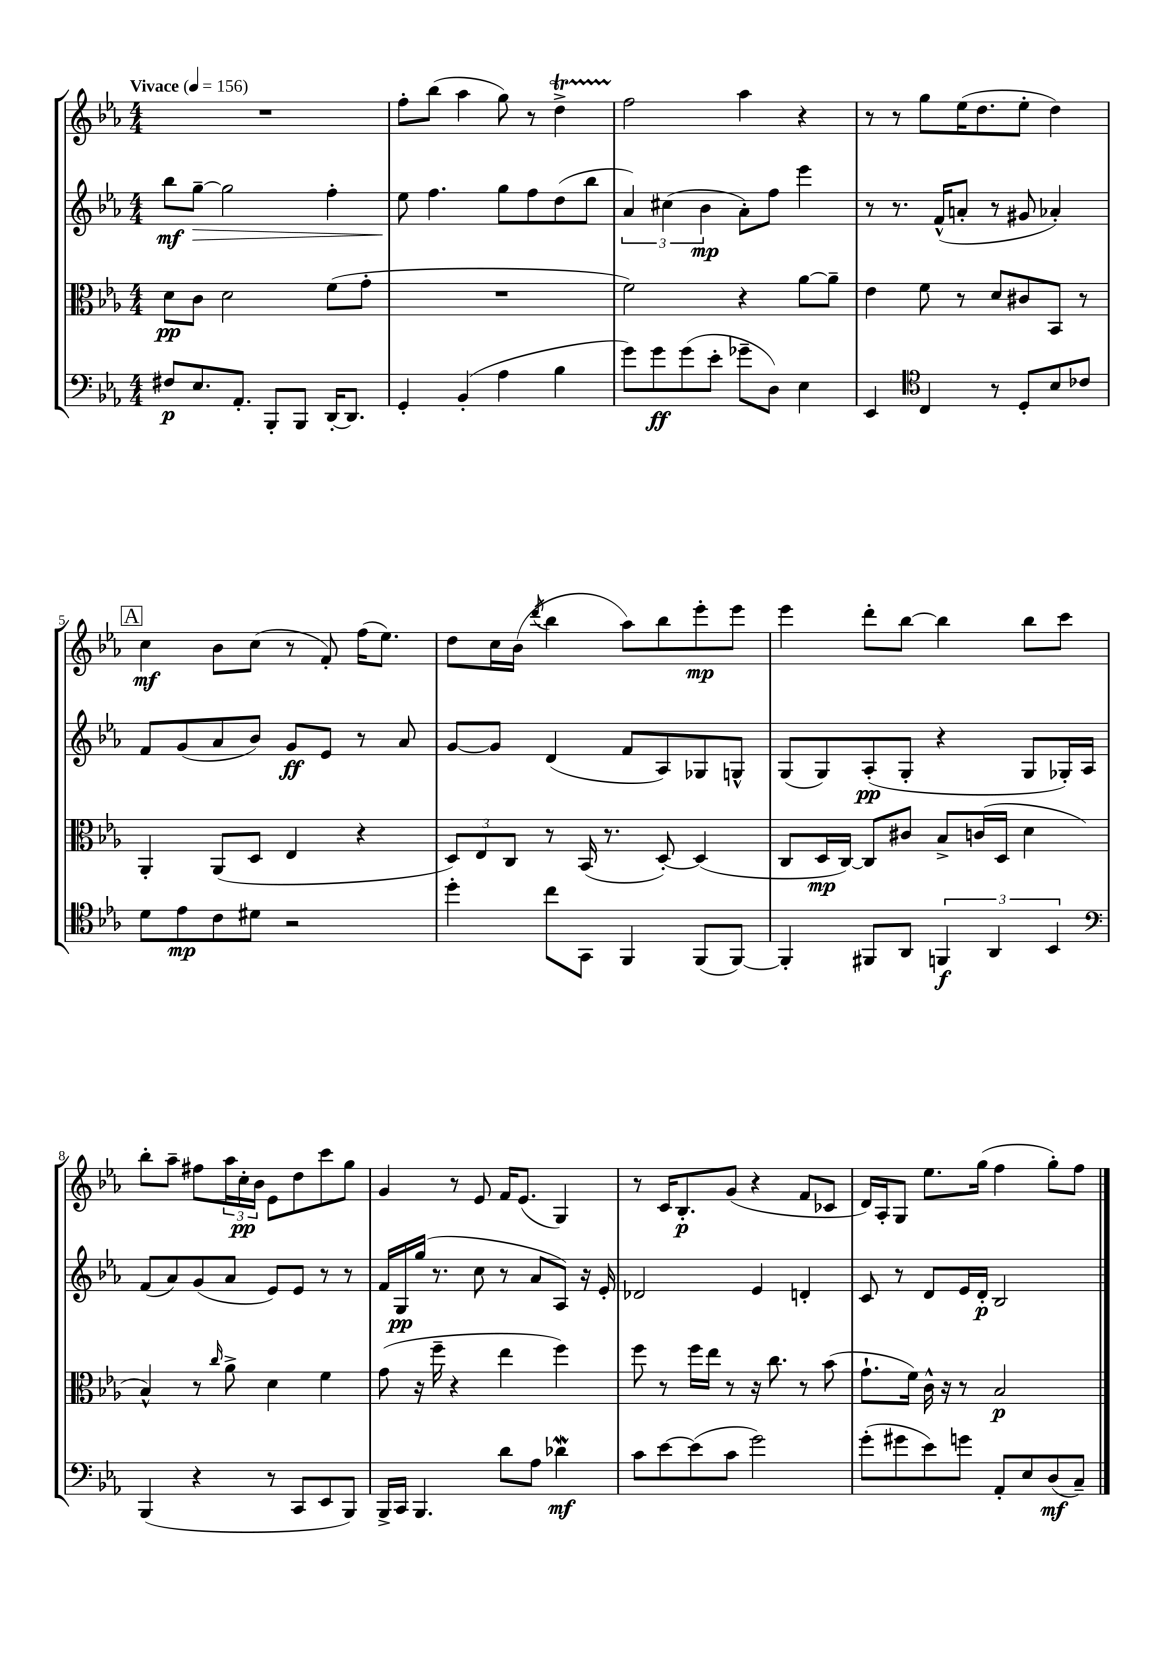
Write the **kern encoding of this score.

**kern	**kern	**kern	**kern
*staff4	*staff3	*staff2	*staff1
*clefF4	*clefC3	*clefG2	*clefG2
*k[b-e-a-]	*k[b-e-a-]	*k[b-e-a-]	*k[b-e-a-]
*M4/4	*M4/4	*M4/4	*M4/4
*MM156	*MM156	*MM156	*MM156
8F#	8d	8bb-	1r
8.E-	8c	[8gg~	.
.	2d	2gg]	.
8.AA-'	.	.	.
8BBB-'	.	.	.
8BBB-	.	.	.
[16DD'	(8f	4ff'	.
8.DD]	.	.	.
.	8g'	.	.
=	=	=	=
4GG'	1r	8ee-	8ff'
.	.	4.ff	(8bb-
(4BB-'	.	.	4aa-
4A-	.	8gg	8gg)
.	.	8ff	8r
4B-	.	(8dd	4dd^
.	.	8bb-	.
=	=	=	=
8g)	2f)	6a-)	2ff
8g	.	.	.
.	.	(6cc#	.
(8g	.	.	.
.	.	6b-	.
8e-'	.	.	.
8g-~	4r	8a-')	4aa-
8D)	.	8ff	.
4E-	[8a-	4eee-	4r
.	8a-~]	.	.
=	=	=	=
4EE-	4e-	8r	8r
.	.	8.r	8r
*clefC4	*	*	*
4C	8f	.	8gg
.	.	(16f^^	.
.	8r	8a'	(16ee-
.	.	.	8.dd
8r	8d	8r	.
8D'	8c#	8g#	8ee-'
8B-	8BB-	4a-')	4dd)
8c-	8r	.	.
=	=	=	=
8d	4AA-'	8f	4cc
8e-	.	(8g	.
8c	(8AA-	8a-	8b-
8d#	8D	8b-)	(8cc
2r	4E-	8g	8r
.	.	8e-	8f')
.	4r	8r	(16ff
.	.	.	8.ee-)
.	.	8a-	.
=	=	=	=
4dd'	12D)	[8g	8dd
.	12E-	.	.
.	.	8g]	16cc
.	12C	.	.
.	.	.	(16b-
.	.	.	8qddd
8cc	8r	(4d	4bb-
8GG	(16BB-	.	.
.	8.r	.	.
4FF	.	8f	8aa-)
.	[8D')	8A-)	8bb-
(8FF	(4D]	8G-	8eee-'
[8FF)	.	8G^^	8eee-
=	=	=	=
4FF']	8C	(8G	4eee-
.	16D	8G)	.
.	[16C)	.	.
8FF#	8C]	(8A-'	8ddd'
8AA-	8c#	8G'	[8bb-
6FF	8B-^	4r	4bb-]
.	(16c	.	.
6AA-	.	.	.
.	16D	.	.
.	4d	8G	8bb-
6BB-	.	.	.
.	.	16G-')	8ccc
.	.	16A-	.
=	=	=	=
*clefF4	*	*	*
(4BBB-	4B-^^)	(8f	8bb-'
.	.	8a-)	8aa-~
4r	8r	(8g	8ff#
.	16qqcc	.	.
.	8a-^	8a-	24aa-
.	.	.	24cc'
.	.	.	24b-
8r	4d	8e-)	8e-
8CC	.	8e-	8dd
8EE-	4f	8r	8ccc
8BBB-)	.	8r	8gg
=	=	=	=
16BBB-^	(8g	16f	4g
16CC	.	16G	.
4.BBB-	16r	(16gg	.
.	16ff~	8.r	.
.	4r	.	8r
.	.	8cc	8e-
8d	4ee-	8r	16f
.	.	.	(8.e-
8A-	.	8a-	.
4d-	4ff)	8A-)	4G)
.	.	16r	.
.	.	16e-'	.
=	=	=	=
8c	8ff	2d-	8r
[8e-	8r	.	16c
.	.	.	8.B-'
(8e-]	16ff	.	.
.	16ee-	.	.
8c	8r	.	(8g
2g)	16r	4e-	4r
.	8.cc	.	.
.	8r	4d'	8f
.	(8b-	.	8c-
=	=	=	=
(8g'	8.g`	8c	16d)
.	.	.	16A-'
8g#	.	8r	8G
.	16f)	.	.
8e-)	16c^^	8d	8.ee-
.	16r	.	.
8g	8r	16e-	.
.	.	16d'	(16gg
8AA-'	2B-	2B-	4ff
8E-	.	.	.
(8D	.	.	8gg')
8C~)	.	.	8ff
==	==	==	==
*-	*-	*-	*-
